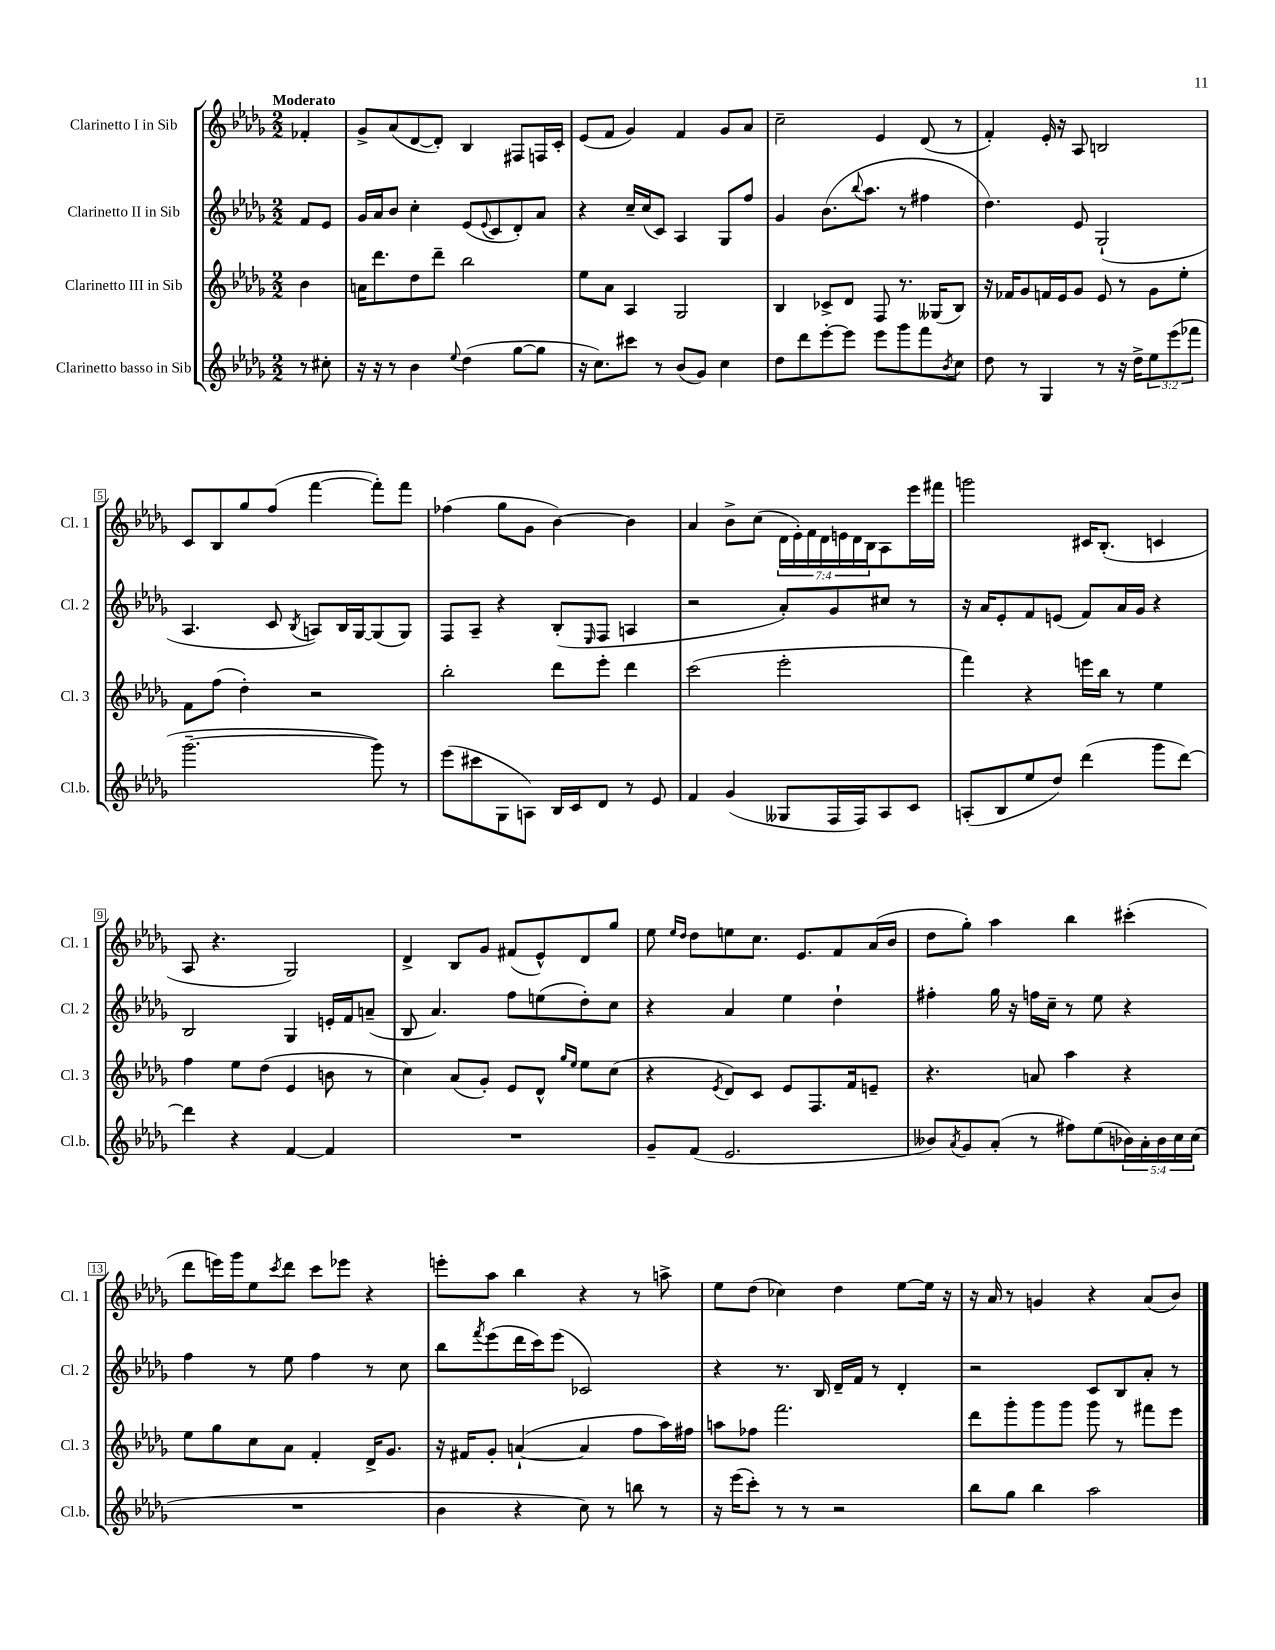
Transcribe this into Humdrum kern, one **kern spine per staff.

**kern	**kern	**kern	**kern
*part4	*part3	*part2	*part1
*staff4	*staff3	*staff2	*staff1
*I"Clarinetto basso in Sib	*I"Clarinetto III in Sib	*I"Clarinetto II in Sib	*I"Clarinetto I in Sib
*I'Cl.b.	*I'Cl. 3	*I'Cl. 2	*I'Cl. 1
*clefG2	*clefG2	*clefG2	*clefG2
*k[b-e-a-d-g-]	*k[b-e-a-d-g-]	*k[b-e-a-d-g-]	*k[b-e-a-d-g-]
*M2/2	*M2/2	*M2/2	*M2/2
=	=	=	=
!	!	!	!LO:TX:a:B:t=Moderato
8r	4b-\	8f/L	4f-X'/
8cc#X'\	.	8e-/J	.
=1	=1	=1	=1
16r	16an\KL	16g-/LL	8g-^/L
16r	8.ddd-\	16a-/J	.
8r	.	8b-/J	(8a-/
4b-\	8dd-\	4cc'\	[8d-/
.	8ddd-~\J	.	8d-'/J])
8qqee-/	.	.	.
(4dd-\	2bb-\	(8e-/L	4B-/
.	.	8qqe-/	.
.	.	8c/	.
[8gg-\L	.	8d-'/)	8F#X/L
8gg-\J]	.	8a-/J	16Fn/L
.	.	.	16c'/JJ
=2	=2	=2	=2
16r	8ee-\L	4r	(8e-/L
8.cc\L)	.	.	.
.	8a-\J	.	8f/J
8ccc#X\J	4A-/	16cc~/LL	4g-/)
.	.	(16cc/J	.
8r	.	8c/J)	.
(8b-/L	2G-/	4A-/	4f/
8g-/J)	.	.	.
4cc\	.	8G-/L	8g-/L
.	.	8ff/J	8a-/J
=3	=3	=3	=3
8dd-\L	4B-/	4g-/	2cc~\
8ddd-\	.	.	.
[8eee-'\	8c-X^/L	(8.b-\L	.
8eee-\J]	8d-/J	.	.
.	.	8qqbb-/	.
.	.	8.aa-\J	.
8eee-\L	8F/	.	4e-/
8ggg-\	8.r	8r	.
8fff\	.	4ff#X\	(8d-/
.	(16G--X/KL	.	.
8qb-/	.	.	.
8cc\J	8B-/J)	.	8r
=4	=4	=4	=4
8dd-\	16r	4.dd-\)	4f'/)
.	16f-X/KL	.	.
8r	8g-/	.	.
4G-/	16fn/L	.	16e-'/
.	16e-/J	.	16r
.	8g-/J	8e-/	8A-/
8r	8e-/	(2G-`/	2Bn/
16r	8r	.	.
16dd-^\KL	.	.	.
12ee-\	8g-\L	.	.
(12eee-\	.	.	.
.	8ee-'\J	.	.
12fff-X\J	.	.	.
!!LO:LB:g=z
=5	=5	=5	=5
[2.ggg-~\	8f\L	4.A-/	8c/L
.	(8ff\J	.	8B-/
.	4dd-'\)	.	8gg-/
.	.	8c/	(8ff/J
.	.	8qB-/	.
.	2r	8An/L)	[4fff\
.	.	16B-/L	.
.	.	[16G-/J	.
8ggg-\])	.	(8G-/]	8fff'\L])
8r	.	8G-/J)	8fff\J
=6	=6	=6	=6
(8eee-\L	2bb-'\	8F/L	(4ff-X\
8ccc#X\	.	8A-~/J	.
8G-\	.	4r	8gg-\L
8An\J)	.	.	8g-\J
16B-/LL	8ddd-\L	(8B-'/L	[4b-\)
16c/J	.	.	.
.	.	16qqE-/	.
8d-/J	8eee-'\J	8F/J	.
8r	4ddd-\	4An/	4b-\]
8e-/	.	.	.
=7	=7	=7	=7
4f/	(2ccc\	2r	4a-/
(4g-/	.	.	8b-^\L
.	.	.	(8cc\J
8G--X/L	2eee-'\	8a-'/L)	28d-\LL
.	.	.	28e-'\)
.	.	.	28f\
.	.	.	28d-\
16F/L	.	8g-/	.
.	.	.	28en\
.	.	.	28d-\
16F/J)	.	.	.
.	.	.	28B-\J
8A-/	.	8cc#X/J	8A-\
8c/J	.	8r	16eee-\L
.	.	.	16fff#X\JJ
=8	=8	=8	=8
(8An'/L	4fff\)	16r	2gggn\
.	.	16a-/KL	.
8B-/	.	8e-'/	.
8ee-/	4r	8f/	.
8dd-/J)	.	(8en/J	.
(4ddd-\	16eeen\LL	8f/L)	16c#X/KL
.	16bb-\JJ	.	(8.B-'/J
.	8r	16a-/L	.
.	.	16g-/JJ	.
8ggg-\L	4ee-\	4r	4cn/
[8ddd-\J)	.	.	.
!!LO:LB:g=z
=9	=9	=9	=9
4ddd-\]	4ff\	2B-/	8A-/
.	.	.	4.r
4r	8ee-\L	.	.
.	(8dd-\J	.	.
[4f/	4e-/	4G-/	2G-/)
4f/]	8bn\	16en'/LL	.
.	.	16f/J	.
.	8r	(8an~/J	.
=10	=10	=10	=10
1r	4cc\)	8B-/	4d-^/
.	.	4.a-/)	.
.	(8a-/L	.	8B-/L
.	8g-'/J)	.	8g-/J
.	8e-/L	8ff\L	(8f#X/L
.	8d-^^/J	(8een\	8e-^^/)
.	16qqgg-/LL	.	.
.	16qqee-/JJ	.	.
.	8ee-\L	8dd-'\)	8d-/
.	(8cc\J	8cc\J	8gg-/J
=11	=11	=11	=11
8g-~/L	4r	4r	8ee-\
.	.	.	16qqee-/LL
.	.	.	16qqdd-/JJ
(8f/J	.	.	8dd-\L
.	8qe-/	.	.
2.e-/	8d-/L)	4a-/	8een\
.	8c/J	.	8.cc\J
.	8e-/L	4ee-\	.
.	.	.	8.e-/L
.	8.F/	.	.
.	.	4dd-`\	8f/
.	16f/k	.	.
.	8en~/J	.	(16a-/L
.	.	.	16b-/JJ
=12	=12	=12	=12
8b--X/L)	4.r	4ff#X'\	8dd-\L
8qa-/	.	.	.
8g-/	.	.	8gg-'\J)
(8a-'/J	.	16gg-\	4aa-\
.	.	16r	.
8r	8an/	16ffn\LL	.
.	.	16cc~\JJ	.
8ff#X\L)	4aa-\	8r	4bb-\
(8ee-\	.	8ee-\	.
20b-X\L)	4r	4r	(4ccc#X'\
20a-'\	.	.	.
20b-\	.	.	.
20cc\	.	.	.
(20cc\JJ	.	.	.
!!LO:LB:g=z
=13	=13	=13	=13
1r	8ee-\L	4ff\	8ddd-\L
.	8gg-\	.	16eeen\L)
.	.	.	16ggg-\J
.	8cc\	8r	8ee-\
.	.	.	8qccc/
.	8a-\J	8ee-\	8ddd-\J
.	4f'/	4ff\	8ccc\L
.	.	.	8eee-X\J
.	16d-^/KL	8r	4r
.	8.g-/J	.	.
.	.	8cc\	.
=14	=14	=14	=14
4b-\	16r	8bb-\L	8eeen'\L
.	16f#X/KL	.	.
.	.	8qfff/	.
.	8g-'/J	(8eee-\	8aa-\J
4r	([4an`/	16ddd-\L	4bb-\
.	.	16ccc\J)	.
.	.	(8eee-\J	.
8cc\)	4a/]	2c-X/)	4r
8r	.	.	.
8bbn\	8ff\L	.	8r
8r	16aa-\L)	.	8aan^\
.	16ff#X\JJ	.	.
=15	=15	=15	=15
16r	8aan\L	4r	8ee-\L
(16eee-\KL	.	.	.
8ccc'\J)	8ff-X\J	.	(8dd-\J
8r	2.fff\	8.r	4cc-X\)
8r	.	.	.
.	.	16B-/	.
2r	.	16d-~/LL	4dd-\
.	.	16f/JJ	.
.	.	8r	.
.	.	4d-'/	[8ee-\L
.	.	.	16ee-\Jk]
.	.	.	16r
=16	=16	=16	=16
8bb-\L	8ddd-\L	2r	16r
.	.	.	16a-/
8gg-\J	8ggg-'\	.	8r
4bb-\	8ggg-\	.	4gn/
.	8ggg-\J	.	.
2aa-\	8ggg-\	8c/L	4r
.	8r	8B-/	.
.	8fff#X\L	8a-'/J	(8a-/L
.	8eee-\J	8r	8b-/J)
==	==	==	==
*-	*-	*-	*-
